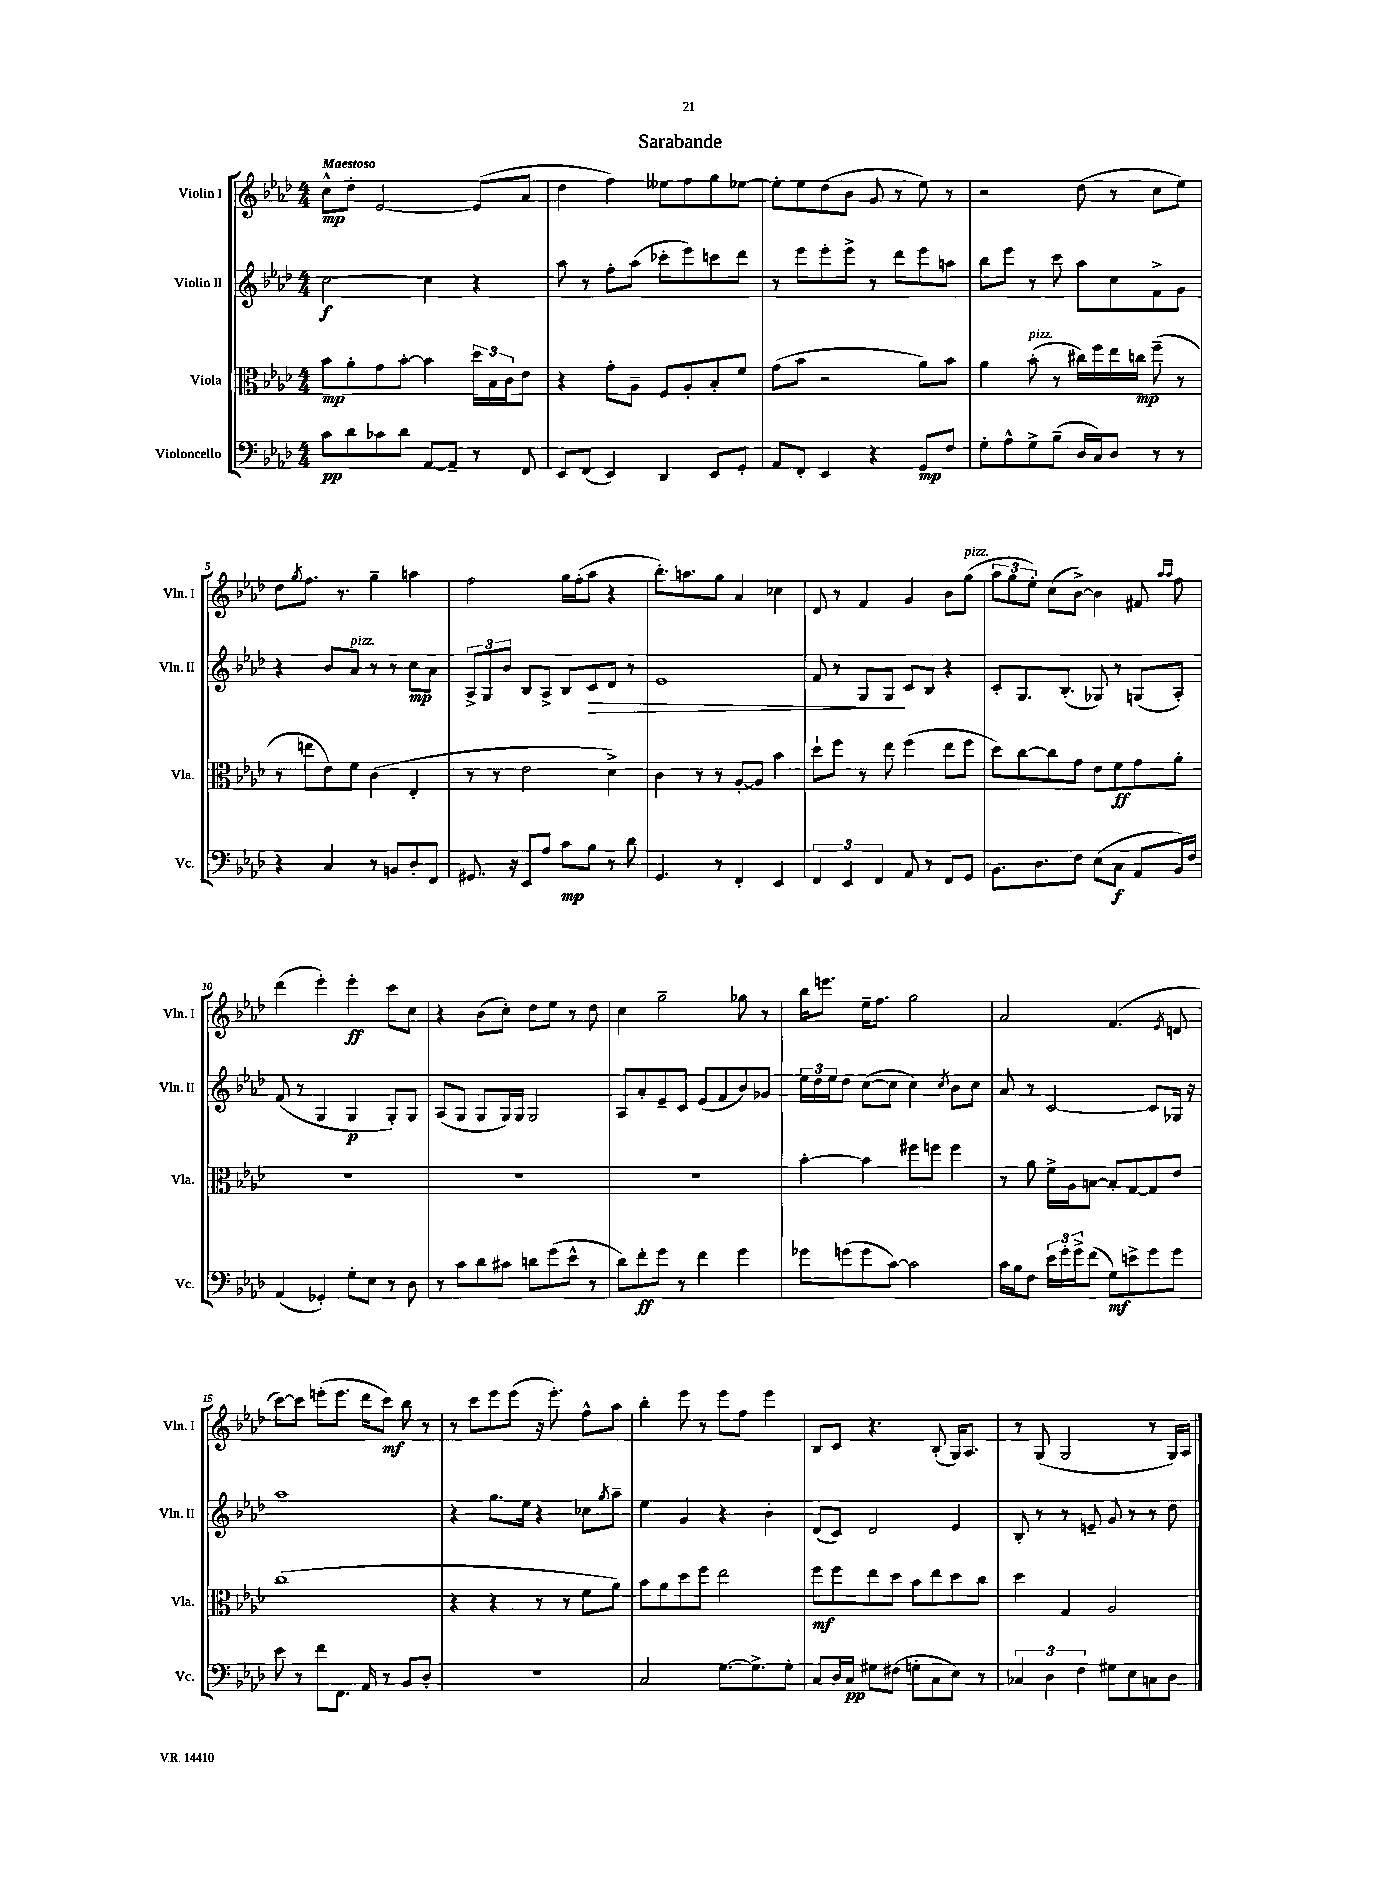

**kern	**kern	**kern	**kern
*staff4	*staff3	*staff2	*staff1
*clefF4	*clefC3	*clefG2	*clefG2
*k[b-e-a-d-]	*k[b-e-a-d-]	*k[b-e-a-d-]	*k[b-e-a-d-]
*M4/4	*M4/4	*M4/4	*M4/4
8c	8b-	[2cc	8cc^^
8d-	8a-'	.	8dd-'
8c-	8g	.	[2e-
8d-	[8b-'	.	.
[8AA-	4b-]	4cc]	.
8AA-~]	.	.	.
8r	24dd-	4r	(8e-]
.	24B-	.	.
.	24c	.	.
8FF	8e-	.	8a-
=	=	=	=
8EE-	4r	8aa-	4dd-
(8FF	.	8r	.
4EE-)	8g'	8ff'	4ff)
.	8A-~	(8aa-	.
4DD-	8F	8ccc-'	8ee--
.	8A-'	8eee-)	8ff
8EE-	8B-'	8ccc	8gg
8GG'	8f	8ddd-	[8ee-
=	=	=	=
8AA-	(8g	8r	8ee-']
8FF'	8b-	8eee-	8ee-
4EE-	2r	8eee-'	(8dd-
.	.	8eee-^	8b-
4r	.	8r	8g
.	.	8ddd-	8r
8GG	8a-)	8eee-	8ee-)
8F	8b-	8aa	8r
=	=	=	=
8G'	4a-	8bb-	2r
8A-^^	.	8eee-	.
8G^	(8b-'	8r	.
(8B-~	8r	8ccc	.
16D-	16cc#)	8aa-	(8dd-
16C)	16ff	.	.
8D-	16ee-	8cc	8r
.	16cc	.	.
8r	(8ff~	8f^	8cc
8r	8r	8g	8ee-)
=	=	=	=
4r	8r	4r	8dd-
.	.	.	8qgg
.	8ee	.	8.ff
4C	8e-)	8b-	.
.	.	.	8.r
.	8f	8a-	.
8r	(4c	8r	4gg~
8BB	.	8r	.
8D-'	4E-'	8cc	4aa
8FF	.	8a-	.
=	=	=	=
8.GG#	8r	12A-^	2ff
.	.	12G	.
.	8r	.	.
.	.	12b-	.
16r	.	.	.
8EE-	2e-	8B-	.
8A-	.	8A-^	.
8c	.	8B-	16gg
.	.	.	(16ff'
8B-	.	8c	8aa-
8r	4d-^)	8d-	4r
8d-	.	8r	.
=	=	=	=
4.GG	4c	1e-	8.bb-')
.	.	.	8.aa
.	8r	.	.
8r	8r	.	8gg
4FF'	[8A-'	.	4a-
.	8A-]	.	.
4EE-	4b-	.	4cc-
=	=	=	=
6FF	8dd-`	8f	8d-
.	8ff	8r	8r
6EE-	.	.	.
.	8r	8G	4f
6FF	.	.	.
.	8ee-	8G	.
8AA-	(4ff	8c	4g
8r	.	8B-	.
8FF	8ee-	4r	8b-
8GG	8ff	.	(8gg
=	=	=	=
8.BB-	8dd-)	8c'	12aa-
.	.	.	12gg
.	[8cc	8.G	.
.	.	.	12ee-')
8.D-	.	.	.
.	8cc]	.	(8cc
.	.	(8.B-'	.
8F	8g	.	[8b-^)
(8E-	8e-	8G-)	4b-]
8C	8f	8r	.
8AA-	8g	(8G	8f#
.	.	.	16qqaa-
.	.	.	16qqaa-
16BB-)	8a-'	8A-')	8ff
16F	.	.	.
=	=	=	=
(4AA-	1r	(8f	(4ddd-
.	.	8r	.
4GG-')	.	4G	4eee-')
8G'	.	4G	4eee-'
8E-	.	.	.
8r	.	8G')	8ccc
8D-	.	8G	8cc
=	=	=	=
8r	1r	(8A-	4r
8c	.	8G	.
8d-	.	8G	(8b-
8c#	.	16G)	8cc')
.	.	16G	.
8d	.	2G	8dd-
(8g	.	.	8ee-
8e-^^	.	.	8r
8r	.	.	8dd-
=	=	=	=
8d-)	1r	8A-	4cc
8f'	.	8a-'	.
8g	.	8e-~	2gg~
8r	.	8c	.
4f	.	(8e-	.
.	.	8f	.
4g	.	8b-)	8gg-
.	.	8g-	8r
=	=	=	=
8g-	[4b-'	24ee-	16bb-
.	.	24dd-	.
.	.	.	8.eee
.	.	24ee-	.
(8g	.	8dd-	.
8g	4b-]	([8cc	16ee-~
.	.	.	8.ff
[8c)	.	8cc]	.
2c]	8ff#	4cc)	2gg
.	8ff	.	.
.	.	8qcc	.
.	4ff	8b-	.
.	.	8cc	.
=	=	=	=
16c	8r	8a-	2a-
16B-	.	.	.
8F	8a-	8r	.
24e-	16f^	[2c	.
24g'	.	.	.
.	16A-	.	.
24g^	.	.	.
(8f	[8B	.	.
8G)	8B']	.	(4.f
8e^	[8G	.	.
8g	8G]	8c]	.
.	.	.	8qe-
8g	8e-	16G-	8d
.	.	16r	.
=	=	=	=
8e-	(1cc	1aa-	[8ccc)
8r	.	.	8ccc]
8f	.	.	(8eee'
8.FF	.	.	8.eee
16AA-	.	.	16ddd-
8r	.	.	8ccc)
8BB-	.	.	8bb-
8D-'	.	.	8r
=	=	=	=
1r	4r	4r	8r
.	.	.	8ccc
.	4r	8.gg	8eee-
.	.	.	(8eee-
.	.	16ee-	.
.	8r	4r	16r
.	.	.	8.eee-')
.	8r	.	.
.	8f	8cc-	8ff^^
.	.	8qgg	.
.	8a-)	8aa-~	8aa-
=	=	=	=
2C	8b-	4ee-	4bb-'
.	8a-	.	.
.	8dd-	4g	8eee-
.	8ff	.	8r
[8.G	2ee-	4r	8eee-
.	.	.	8ff
8.G^]	.	.	.
.	.	4b-'	4eee-
8G'	.	.	.
=	=	=	=
8C	8ff	(8d-	8B-
16D-	8ff	8c)	8c
16C	.	.	.
8G#	8ee-	2d-	4.r
(8F#	8dd-	.	.
8G'	8b-	.	.
8C	8ee-	.	(8B-'
8E-)	8dd-	4e-	16G)
.	.	.	8.A-
8r	8cc	.	.
=	=	=	=
6C-	4dd-	8B-'	8r
.	.	8r	(8G
6D-	.	.	.
.	4G	8r	2G
6F	.	.	.
.	.	8e~	.
8G#	2A-	8g	.
8E-	.	8r	.
8C	.	8r	8r
8D-	.	8dd-	16G)
.	.	.	16A-
==	==	==	==
*-	*-	*-	*-
